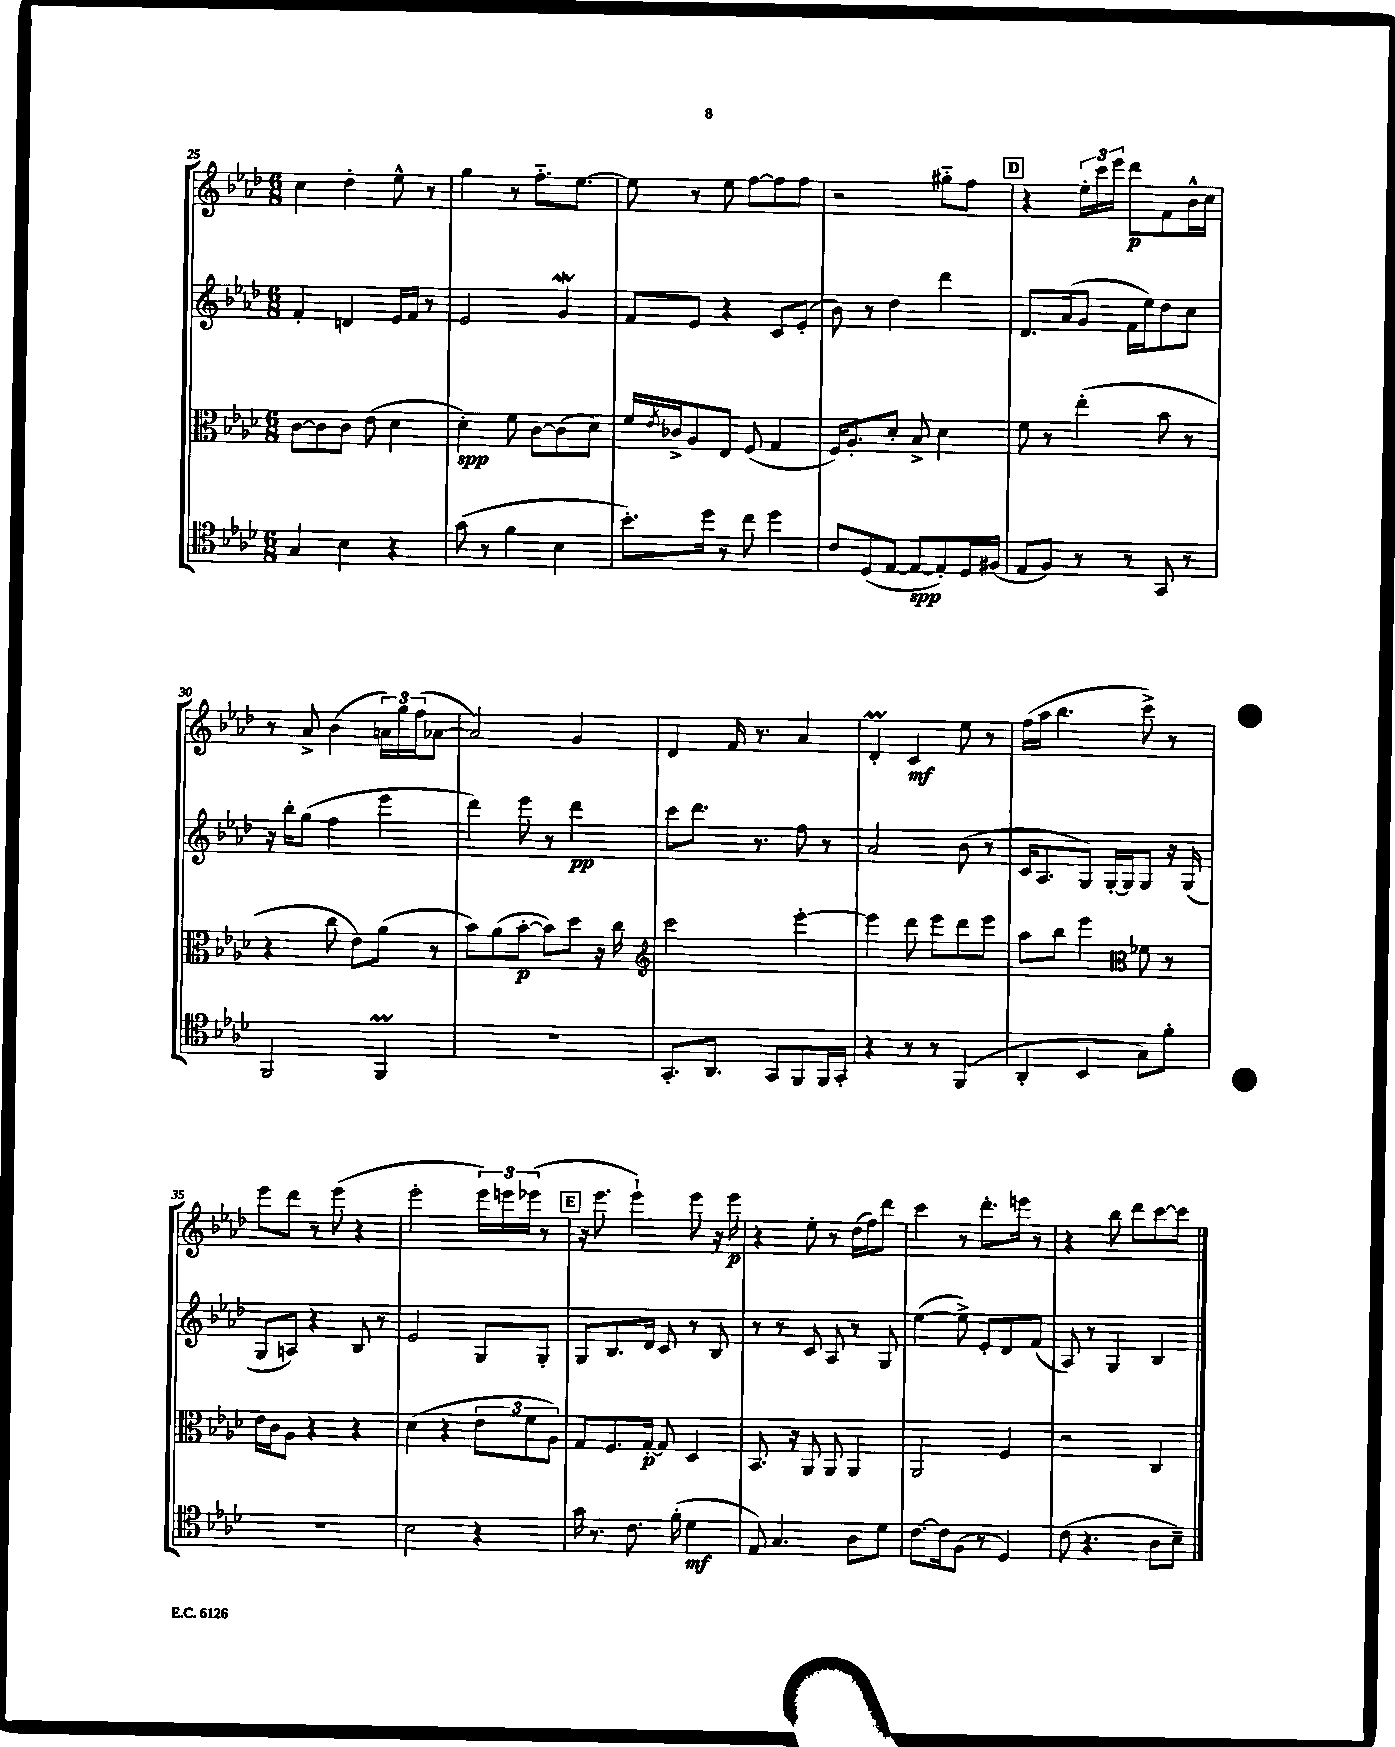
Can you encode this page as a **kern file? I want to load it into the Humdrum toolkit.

**kern	**kern	**kern	**kern
*staff4	*staff3	*staff2	*staff1
*clefC4	*clefC3	*clefG2	*clefG2
*k[b-e-a-d-]	*k[b-e-a-d-]	*k[b-e-a-d-]	*k[b-e-a-d-]
*M6/8	*M6/8	*M6/8	*M6/8
4G/	[8c\L	4f'/	4cc\
.	8c\]	.	.
4B-\	8c\J	4d/	4dd-'\
.	(8e-\	.	.
4r	4d-\	16e-/LL	8ee-^^\
.	.	16f/JJ	.
.	.	8r	8r
=	=	=	=
(8g\	4d-'\)	2e-/	4gg\
8r	.	.	.
4f\	8f\	.	8r
.	[8c\L	.	8.ff'~\L
4B-\	(8c\]	4g/	.
.	.	.	[8.ee-\J
.	8d-\J)	.	.
=	=	=	=
8.b-'\L)	16f/LL	8f/L	8ee-\]
.	8qe-/	.	.
.	16c-^/J	.	.
.	8A-/	8e-/J	8r
16dd-\Jk	.	.	.
8r	8E-/J	4r	8ee-\
8cc\	(8F/	.	[8ff\L
4dd-\	4G/	8c/L	8ff\]
.	.	(8e-'/J	8ff\J
=	=	=	=
8c/L	16F/LK)	8b-\)	2r
.	8.A-'/	.	.
(8D-/	.	8r	.
[8E-/J	8d-'/J	4dd-\	.
8E-/_L	8B-^/	.	.
8E-'/])	4d-\	4ddd-\	8gg#'~\L
16D-/L	.	.	8ff\J
(16F#/JJ	.	.	.
=	=	=	=
8E-/L	8f\	8.d-/L	4r
8F/J)	8r	.	.
.	.	(16a-/k	.
8r	(4ee-'\	8g/J	24ee-'\LL
.	.	.	24ccc\
.	.	.	24eee-\JJ
8r	.	16f\LL	8ddd-\L
.	.	16ee-\J)	.
8GG/	8b-\	8dd-\	8f\
8r	8r	8cc\J	16b-^^\L
.	.	.	16cc\JJ
=	=	=	=
2FF/	4r	16r	8r
.	.	16bb-'\LK	.
.	.	(8gg\J	8a-^/
.	8cc\	4ff\	(4b-\
.	8e-\L)	.	.
4FF/	(8a-\J	4eee-\	24a\LL)
.	.	.	24gg\
.	.	.	(24ff\J
.	8r	.	[8a-\J
=	=	=	=
2.r	8b-\L)	4ddd-\)	2a-/])
.	(8a-\	.	.
.	[8b-'\J	8eee-\	.
.	8b-\]L)	8r	.
.	8dd-\J	4ddd-\	4g/
.	16r	.	.
.	16cc\	.	.
=	=	=	=
*	*clefG2	*	*
8.GG'/L	2ccc\	8ccc\L	4d-/
.	.	8.ddd-\J	.
8.AA-/J	.	.	.
.	.	.	16f/
.	.	8.r	8.r
8GG/L	.	.	.
8FF/	[4eee-'\	8ff\	4a-/
16FF/L	.	8r	.
16GG'/JJ	.	.	.
=	=	=	=
4r	4eee-\]	2a-/	4d-'/
8r	8ddd-\	.	4c/
8r	8eee-\L	.	.
(4FF/	8ddd-\	(8b-\	8ee-\
.	8eee-\J	8r	8r
=	=	=	=
4AA-'/	8aa-\L	16c/LK	(16ff\LL
.	.	8.A-/	16aa-\JJ
.	8bb-\J	.	4.bb-\
4BB-/	4eee-\	8G/J)	.
.	.	[16G'/LL	.
.	.	16G/]J	.
*	*clefC3	*	*
8G\L)	8f-\	8G/J	8ccc^\)
8f'\J	8r	16r	8r
.	.	(16G/	.
=	=	=	=
2.r	16e-\LL	8G/L	8eee-\L
.	16c\J	.	.
.	8A-\J	8A/J)	8ddd-\J
.	4r	4r	8r
.	.	.	(8eee-\
.	4r	8B-/	4r
.	.	8r	.
=	=	=	=
2B-\	(4d-\	2e-/	2eee-'\
.	4r	.	.
4r	12e-\L	8G/L	24eee-\LL)
.	.	.	24eee\
.	12f\	.	(24eee-\JJ
.	.	8G'/J	8r
.	12A-\J)	.	.
=	=	=	=
16g\	8G/L	8G/L	16r
8.r	.	.	8.eee-\
.	8.F/	8.B-/	.
8.c\	.	.	4eee-`\)
.	[16G'/Jk	16d-/Jk	.
.	8G/]	8c/	.
(16f'\	.	.	.
4d-\	4D-/	8r	8eee-\
.	.	8B-/	16r
.	.	.	16eee-\
=	=	=	=
8E-/)	8.BB-/	8r	4r
4.G/	.	8r	.
.	16r	.	.
.	8AA-/	8c/	8ee-'\
.	8AA-/	8A-/	8r
8A-\L	4AA-/	8r	(16dd-\LL
.	.	.	16ff\J)
8d-\J	.	8G/	8ddd-\J
=	=	=	=
[8.c\L	2AA-/	([4ee-\	4ccc\
16c\]k	.	.	.
(8F\J	.	8ee-^\])	8r
8r	.	8e-'/L	8.ddd-'\L
4D-/)	4F/	8d-/	.
.	.	.	16eee\Jk
.	.	(8f/J	8r
=	=	=	=
(8c\	2r	8A-/)	4r
4.r	.	8r	.
.	.	4G/	8bb-\
.	.	.	8ddd-\L
8A-\L	4C/	4B-/	[8ccc\
8B-~\J)	.	.	8ccc\]J
==	==	==	==
*-	*-	*-	*-
